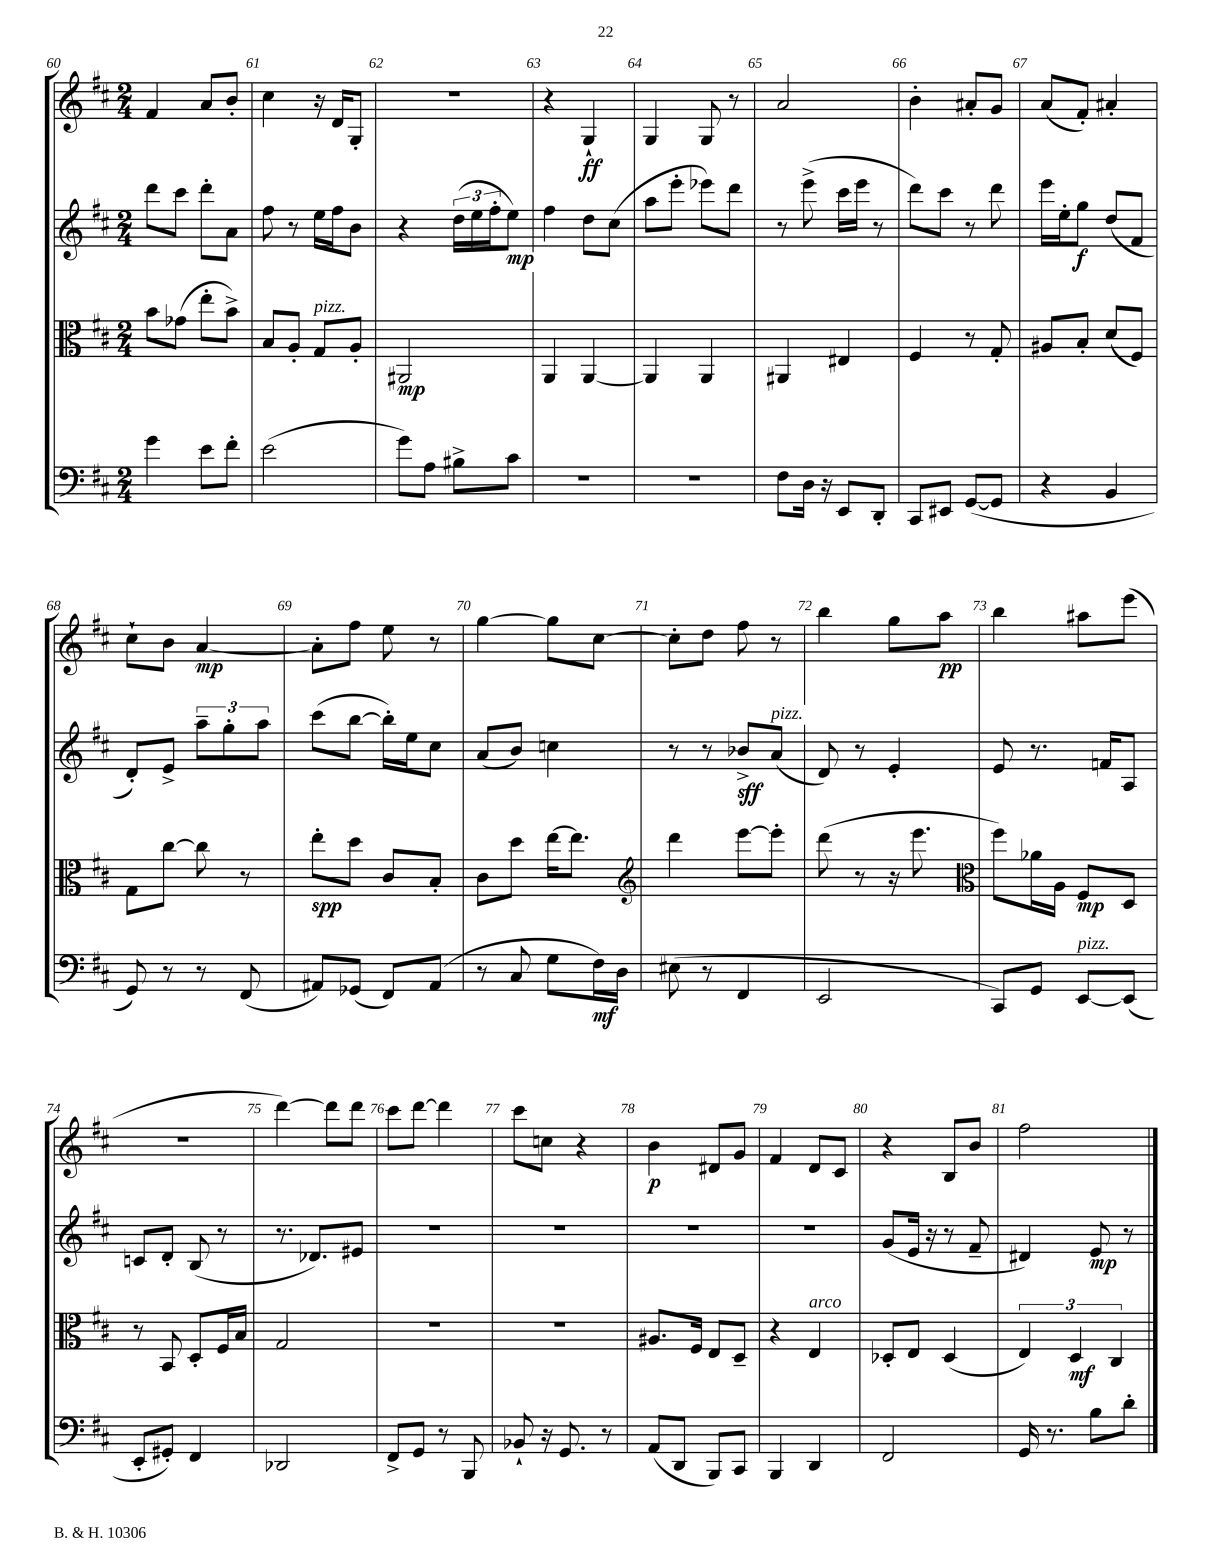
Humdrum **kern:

**kern	**kern	**kern	**kern
*staff4	*staff3	*staff2	*staff1
*clefF4	*clefC3	*clefG2	*clefG2
*k[f#c#]	*k[f#c#]	*k[f#c#]	*k[f#c#]
*M2/4	*M2/4	*M2/4	*M2/4
4g	8b	8ddd	4f#
.	(8g-	8ccc#	.
8e	8ee'	8ddd'	8a
8f#'	8b^)	8a	8b'
=	=	=	=
(2e	8B	8ff#	4cc#
.	8A'	8r	.
.	8G	16ee	16r
.	.	16ff#	16d
.	8A'	8b	8G'
=	=	=	=
8g)	2AA#	4r	2r
8A	.	.	.
8B#^	.	(24dd	.
.	.	24ee	.
.	.	24ff#'	.
8c#	.	8ee)	.
=	=	=	=
2r	4AA	4ff#	4r
.	[4AA	8dd	4G`
.	.	(8cc#	.
=	=	=	=
2r	4AA]	8aa	4G
.	.	8eee'	.
.	4AA	8eee-)	8G
.	.	8ddd	8r
=	=	=	=
8F#	4AA#	8r	2a
16D	.	(8eee^	.
16r	.	.	.
8EE	4E#	16ccc#	.
.	.	16eee	.
8DD'	.	8r	.
=	=	=	=
8CC#	4F#	8ddd)	4b'
8EE#	.	8ccc#	.
([8GG	8r	8r	8a#'
8GG]	8G'	8ddd	8g
=	=	=	=
4r	8A#	16eee	(8a
.	.	16ee'	.
.	8B'	8gg	8f#')
4BB	(8d	(8dd	4a#'
.	8F#)	8f#	.
=	=	=	=
8GG)	8G	8d')	8cc#`
8r	[8cc#	8e^	8b
8r	8cc#]	12aa~	[4a
.	.	12gg'	.
(8FF#	8r	.	.
.	.	12aa	.
=	=	=	=
8AA#)	8ee'	(8ccc#	8a']
(8GG-	8dd	[8bb	8ff#
8FF#)	8c#	16bb'])	8ee
.	.	16ee	.
(8AA#	8B'	8cc#	8r
=	=	=	=
8r	8c#	(8a	[4gg
8C#	8dd	8b)	.
8G	[16ee	4cc	8gg]
.	8.ee]	.	.
16F#)	.	.	[8cc#
16D	.	.	.
=	=	=	=
*	*clefG2	*	*
(8E#	4ddd	8r	8cc#']
8r	.	8r	8dd
4FF#	[8eee	8b-^	8ff#
.	8eee']	(8a	8r
=	=	=	=
2EE	(8ddd	8d)	4bb
.	8r	8r	.
.	16r	4e'	8gg
.	8.eee	.	.
.	.	.	8aa
=	=	=	=
*	*clefC3	*	*
8CC#)	8ff#)	8e	4bb
8GG	16a-	8.r	.
.	16A	.	.
[8EE	8F#	.	8aa#
.	.	16f	.
(8EE]	8D	8A	(8eee
=	=	=	=
8EE'	8r	8c	2r
8GG#')	8BB	8d'	.
4FF#	8D'	(8B	.
.	16F#	8r	.
.	16B	.	.
=	=	=	=
2DD-	2G	8.r	[4ddd)
.	.	8.d-)	.
.	.	.	8ddd]
.	.	8e#	8ddd
=	=	=	=
8FF#^	2r	2r	8ccc#
8GG	.	.	[8ddd
8r	.	.	4ddd]
8BBB	.	.	.
=	=	=	=
8BB-`	2r	2r	8ccc#
16r	.	.	8cc
8.GG	.	.	.
.	.	.	4r
8r	.	.	.
=	=	=	=
(8AA	8.A#	2r	4b
8DD	.	.	.
.	16F#	.	.
8BBB)	8E	.	8d#
8CC#	8D~	.	8g
=	=	=	=
4BBB	4r	2r	4f#
4DD	4E	.	8d
.	.	.	8c#
=	=	=	=
2FF#	8D-'	(8g	4r
.	8E	16e	.
.	.	16r	.
.	(4D-	8r	8B
.	.	8f#~	8b
=	=	=	=
16GG	6E)	4d#)	2ff#
8.r	.	.	.
.	6D	.	.
8B	.	8e	.
.	6C#	.	.
8d'	.	8r	.
==	==	==	==
*-	*-	*-	*-
